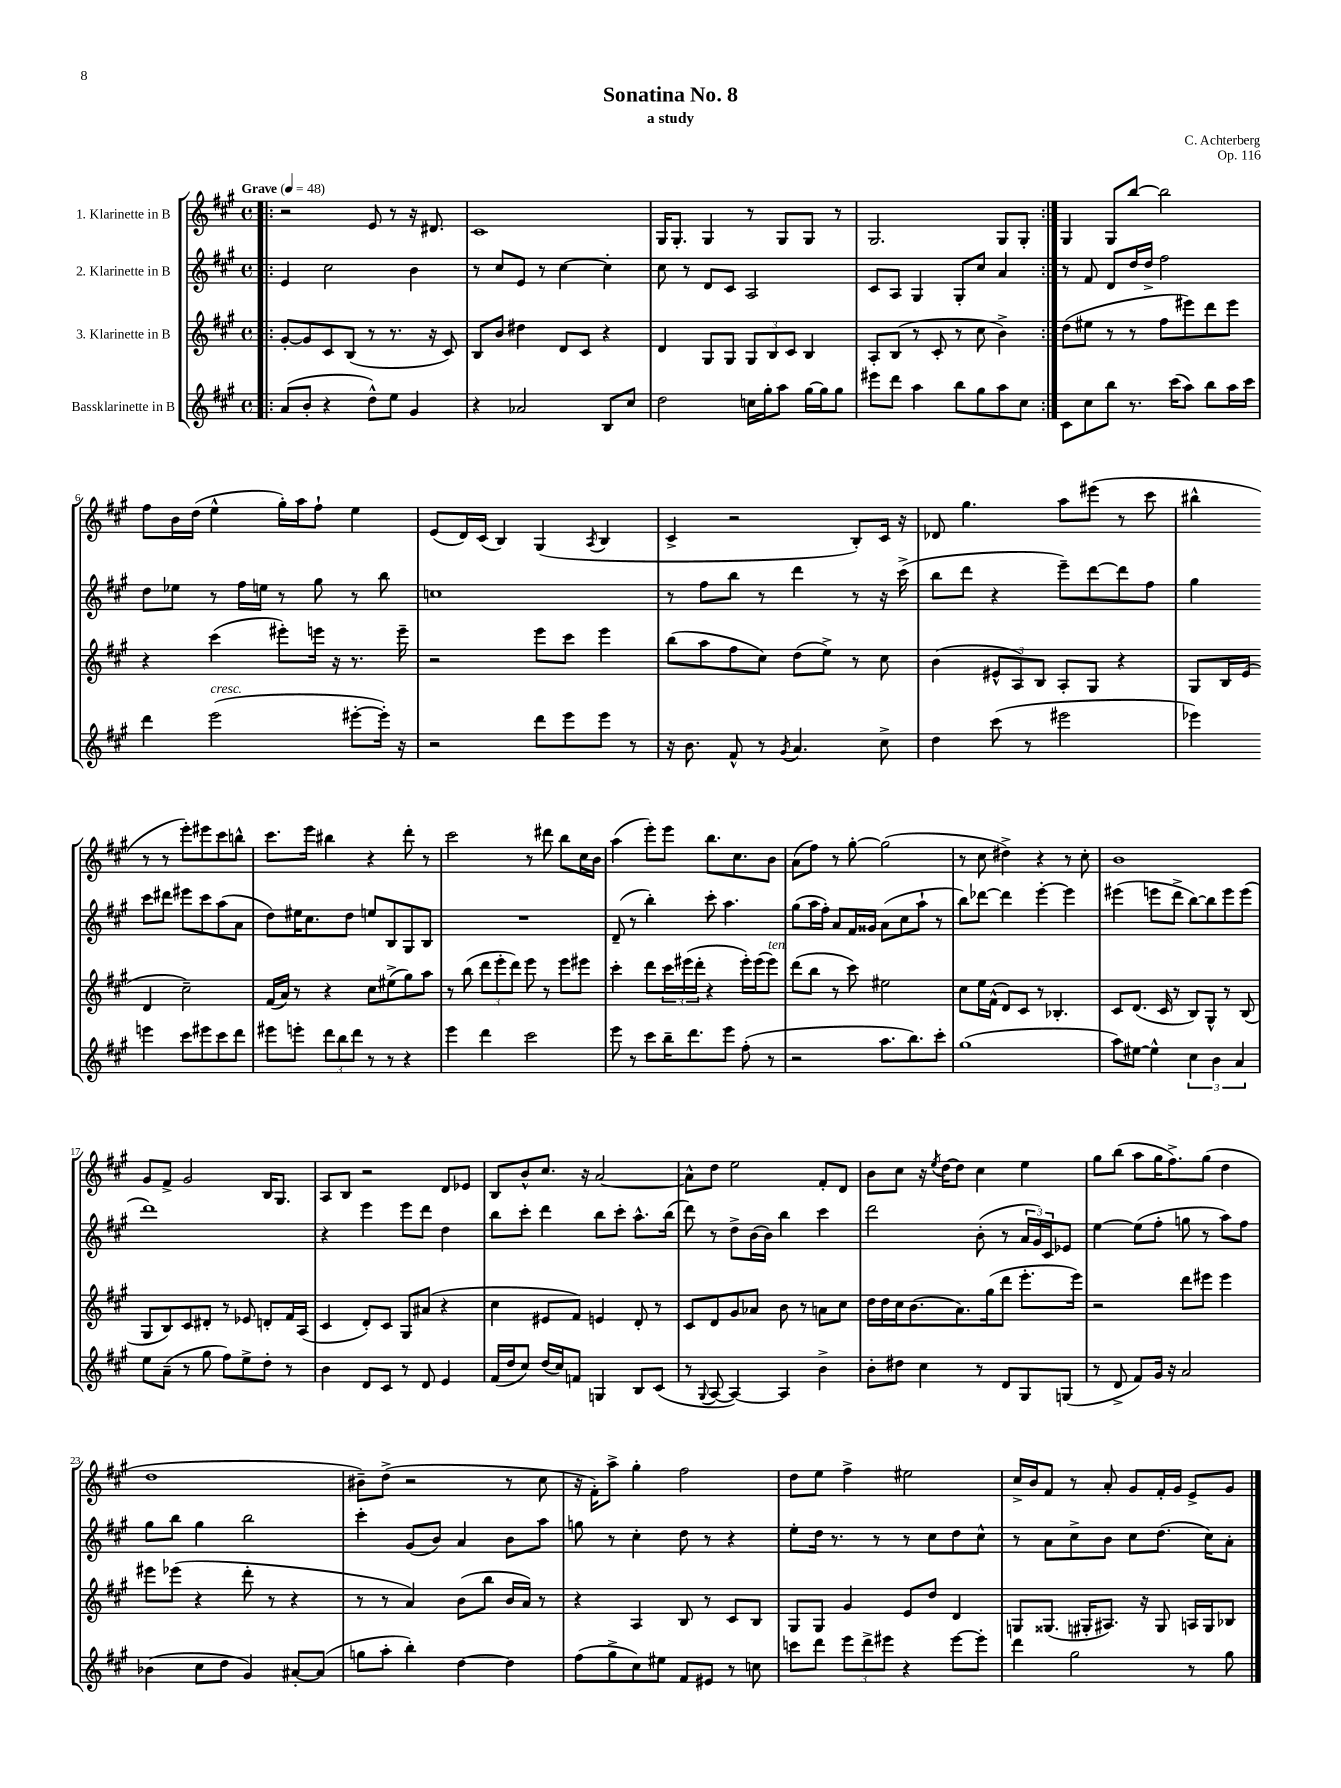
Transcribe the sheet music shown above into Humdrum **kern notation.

**kern	**kern	**kern	**kern
*staff4	*staff3	*staff2	*staff1
*clefG2	*clefG2	*clefG2	*clefG2
*k[f#c#g#]	*k[f#c#g#]	*k[f#c#g#]	*k[f#c#g#]
*M4/4	*M4/4	*M4/4	*M4/4
*met(c)	*met(c)	*met(c)	*met(c)
*MM48	*MM48	*MM48	*MM48
=!|:	=!|:	=!|:	=!|:
(8a	[8g#'	4e	2r
8b'	8g#]	.	.
4r	8c#	2cc#	.
.	(8B	.	.
8dd^^)	8r	.	8e
8ee	8.r	.	8r
4g#	.	4b	16r
.	16r	.	8.d#
.	8c#)	.	.
=	=	=	=
4r	8B	8r	1c#
.	8b	8cc#	.
2a-	4dd#	8e	.
.	.	8r	.
.	8d	[4cc#	.
.	8c#	.	.
8B	4r	4cc#']	.
8cc#	.	.	.
=	=	=	=
2dd	4d	8cc#	16G#
.	.	.	8.G#'
.	.	8r	.
.	8G#	8d	4G#
.	8G#	8c#	.
16cc	12G#	2A	8r
16gg#'	.	.	.
.	12B	.	.
8aa	.	.	8G#
.	12c#	.	.
[16gg#	4B	.	8G#
16gg#]	.	.	.
8gg#	.	.	8r
=	=	=	=
8eee#	8A'	8c#	2.G#
8ddd	(8B	8A	.
4aa	8r	4G#	.
.	8c#'	.	.
8bb	8r	8G#'	.
8gg#	8cc#	8cc#	.
8aa	4b^)	4a	8G#
8cc#	.	.	8G#'
=:|!	=:|!	=:|!	=:|!
8c#	(8dd	8r	4G#
8cc#	8ee#	8f#	.
8bb	8r	8d	8G#
8.r	8r	16dd	[8bb
.	.	16dd^	.
.	8ff#	2ff#	2bb]
(16ccc#	.	.	.
8aa)	8eee#)	.	.
8bb	8ddd	.	.
16aa	8eee#	.	.
16ccc#	.	.	.
=	=	=	=
4ddd	4r	8dd	8ff#
.	.	8ee-	16b
.	.	.	(16dd
(2eee	(4ccc#	8r	4ee^^
.	.	16ff#	.
.	.	16ee	.
.	8eee#')	8r	16gg#')
.	.	.	16aa
.	16eee	8gg#	8ff#`
.	16r	.	.
[8eee#'	8.r	8r	4ee
16eee#'])	.	8bb	.
16r	16eee~	.	.
=	=	=	=
2r	2r	1cc	(8e
.	.	.	16d)
.	.	.	(16c#
.	.	.	4B)
8ddd	8eee	.	(4G#
8eee	8ccc#	.	.
.	.	.	8qA
8eee	4eee	.	4B
8r	.	.	.
=	=	=	=
16r	(8bb	8r	4c#^
8.b	.	.	.
.	8aa	8ff#	.
8f#^^	8ff#	8bb	2r
8r	8cc#)	8r	.
8qg#	.	.	.
4.a	(8dd	4ddd	.
.	8ee^)	.	.
.	8r	8r	8B')
8cc#^	8cc#	16r	16c#
.	.	(16ccc#^	16r
=	=	=	=
4dd	(4b	8bb	8d-
.	.	8ddd	4.gg#
(8ccc#	12e#^^	4r	.
.	12A)	.	.
8r	.	.	.
.	12B	.	.
2eee#	8A'	8eee~)	8aa
.	8G#	[8ddd	(8eee#
.	4r	8ddd]	8r
.	.	8ff#	8ccc#
=	=	=	=
4eee-)	8G#	4gg#	4bb#^^
.	16B	.	.
.	(16e	.	.
4eee	4d	8ccc#	8r
.	.	8ddd#	8r
8ccc#	2cc#~)	8eee#	8eee')
8eee#	.	8ccc#	8eee#
8ccc#	.	(8aa	8ccc#
8ddd	.	8a	8bb^^
=	=	=	=
8eee#	(16f#	8dd)	8.ccc#
.	16a)	.	.
8eee'	8r	16ee#	.
.	.	8.cc#	16eee
12ddd	4r	.	4bb#
12bb	.	.	.
.	.	8dd	.
12ddd	.	.	.
8r	8cc#	8ee	4r
8r	(8ee#^	8B	.
4r	8gg#)	8G#	8ddd'
.	8aa	8B	8r
=	=	=	=
4eee	8r	1r	2ccc#
.	(8bb	.	.
4ddd	12ddd	.	.
.	12eee'	.	.
.	12ddd)	.	.
2ccc#	8eee	.	8r
.	8r	.	8ddd#
.	8eee	.	8bb
.	8eee#	.	16cc#
.	.	.	16b
=	=	=	=
8eee	4ccc#'	(8d~	(4aa
8r	.	8r	.
8ccc#	8ddd	4bb')	8eee')
16bb~	24ccc#	.	8eee
.	(24eee#	.	.
8.ddd	.	.	.
.	24ddd'	.	.
.	4r	8ccc#'	8.bb
8eee	.	4.aa	.
.	.	.	8.cc#
(8ff#'	16eee#')	.	.
.	(16eee#	.	.
8r	8eee#)	.	8b
=	=	=	=
2r	(8ddd	(8gg#	(8a
.	8bb	16aa	8ff#)
.	.	16ff#')	.
.	8r	8a	8r
.	8ccc#)	16f#	[8gg#'
.	.	16g##	.
8.aa	2ee#	(8a	(2gg#]
.	.	8cc#	.
8.bb)	.	.	.
.	.	8aa`	.
8ccc#'	.	8r	.
=	=	=	=
(1gg#	8cc#	8bb)	8r
.	16ee	[8ddd-	8cc#
.	(16f#^^	.	.
.	8d)	4ddd-]	4dd#^)
.	8c#	.	.
.	8r	[4eee'	4r
.	4.B-'	.	.
.	.	4eee]	8r
.	.	.	8cc#'
=	=	=	=
8aa)	8c#	(4eee#	1b
[8ee#	(8.d	.	.
4ee#^^]	.	8eee	.
.	16c#	.	.
.	8r	8ddd^	.
6cc#	8B)	[8bb)	.
.	8G#^^	8bb]	.
6b	.	.	.
.	8r	8eee	.
6a	.	.	.
.	(8B	(8eee	.
=	=	=	=
8ee	8G#	1ddd)	8g#
(8a~	8B)	.	8f#^
8r	8c#	.	2g#
8gg#	8d#'	.	.
8ff#)	8r	.	.
8ee^	8e-	.	.
8dd'	8d'	.	16B
.	.	.	8.G#
8r	16f#	.	.
.	(16A	.	.
=	=	=	=
4b	4c#	4r	8A
.	.	.	8B
8d	8d')	4eee	2r
8c#	8c#	.	.
8r	8G#	8eee	.
8d	(8a#	8ddd	.
4e	4r	4dd	8d
.	.	.	8e-
=	=	=	=
(16f#	4cc#	8bb	8B
16dd	.	.	.
8cc#)	.	8ccc#'	8b^^
(16dd	8e#	4ddd	8.cc#
16cc#)	.	.	.
8f	8f#)	.	.
.	.	.	16r
4G	4e	8bb	[2a
.	.	8ccc#'	.
8B	8d'	8.aa^^	.
(8c#	8r	.	.
.	.	(16bb	.
=	=	=	=
8r	8c#	8ddd)	8a^^]
8qqG#	.	.	.
[8A	8d	8r	8dd
4A_)	8g#	8dd^	2ee
.	8a-	(16b	.
.	.	16b)	.
4A]	8b	4bb	.
.	8r	.	.
4b^	8a	4ccc#	8f#'
.	8cc#	.	8d
=	=	=	=
8b'	16dd	2ddd	8b
.	16dd	.	.
8dd#	16cc#	.	8cc#
.	(8.b	.	.
4cc#	.	.	16r
.	.	.	8qee
.	.	.	[16dd
.	8.a)	.	8dd]
8r	.	(8b'	4cc#
.	(16gg#	.	.
8d	8ddd	8r	.
8G#	8.eee'	24a	4ee
.	.	24g#)	.
.	.	24c#	.
(8G	.	8e-	.
.	16eee)	.	.
=	=	=	=
8r	2r	[4ee	8gg#
8d^	.	.	(8bb
8f#)	.	(8ee]	8aa
16g#	.	8ff#'	16gg#
16r	.	.	8.ff#^)
2a	8ddd	8gg	.
.	8eee#	8r	(8gg#
.	4eee#	8aa)	4dd
.	.	8ff#	.
=	=	=	=
(4b-	8eee#	8gg#	1dd
.	(8eee-	8bb	.
8cc#	4r	4gg#	.
8dd	.	.	.
4g#)	8ddd'	2bb	.
.	8r	.	.
[8a#'	4r	.	.
(8a#]	.	.	.
=	=	=	=
8gg	8r	4ccc#'	8b#~)
8aa'	8r	.	(8dd^
4bb')	4a)	(8g#	2r
.	.	8b)	.
[4dd	(8b	4a	.
.	8bb	.	.
4dd]	16b	8b	8r
.	16a)	.	.
.	8r	8aa	8cc#
=	=	=	=
(8ff#	4r	8gg	16r
.	.	.	16f#')
8gg#^	.	8r	8aa^
8cc#)	4A	4cc#'	4gg#'
8ee#	.	.	.
8f#	8B	8dd	2ff#
8e#	8r	8r	.
8r	8c#	4r	.
8cc	8B	.	.
=	=	=	=
8ccc	8G#	8ee'	8dd
8ddd	8G#	16dd	8ee
.	.	8.r	.
12eee	4g#	.	4ff#^
12ddd^	.	.	.
.	.	8r	.
12eee#	.	.	.
4r	8e	8r	2ee#
.	8dd	8cc#	.
[8eee#	4d	8dd	.
8eee#']	.	8cc#^^	.
=	=	=	=
4ddd	8G	8r	16cc#^
.	.	.	16b
.	(8.G##	8a	8f#
2gg#	.	8cc#^	8r
.	16G#'	.	.
.	8.A#)	8b	8a'
.	.	8cc#	8g#
.	16r	.	.
.	8G#	(8.dd	16f#'
.	.	.	16g#
8r	16A	.	8e^
.	16G#	16cc#)	.
8gg#	8B-	8a'	8g#
==	==	==	==
*-	*-	*-	*-
